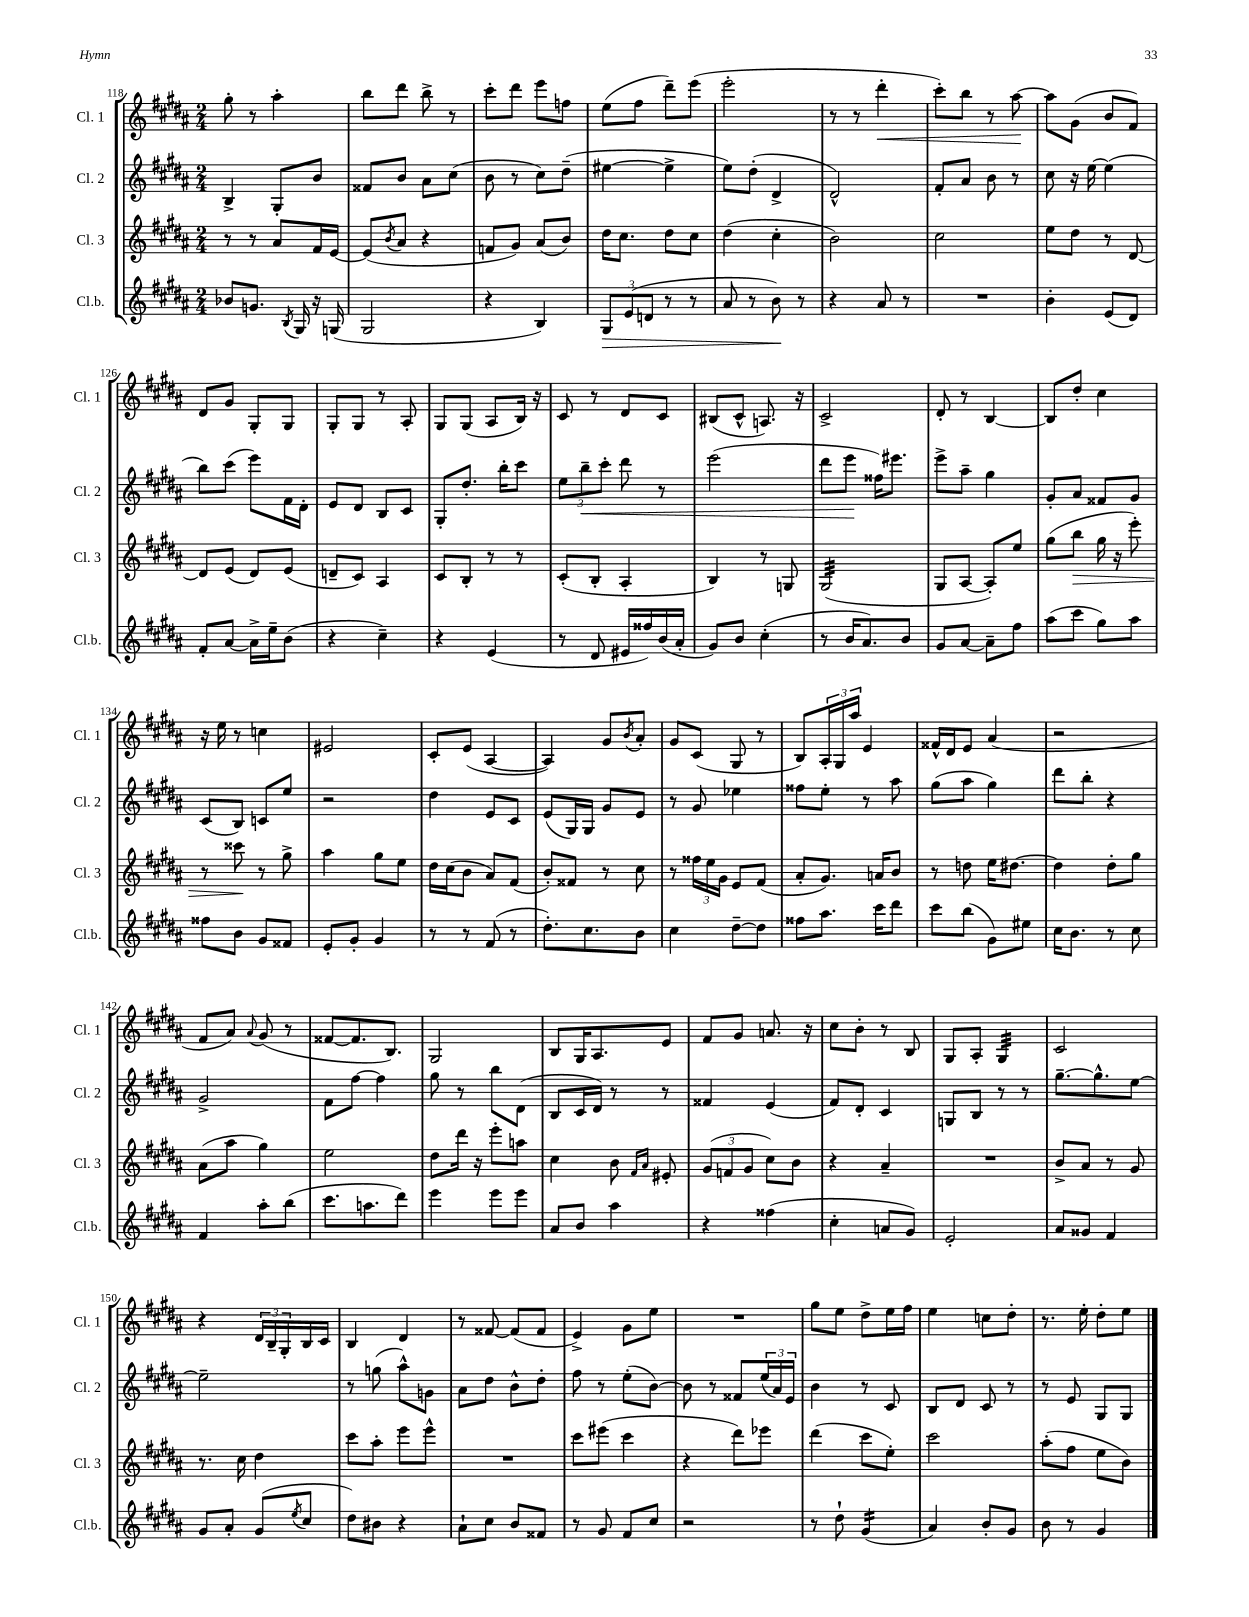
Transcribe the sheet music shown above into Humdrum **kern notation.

**kern	**kern	**kern	**kern
*staff4	*staff3	*staff2	*staff1
*clefG2	*clefG2	*clefG2	*clefG2
*k[f#c#g#d#a#]	*k[f#c#g#d#a#]	*k[f#c#g#d#a#]	*k[f#c#g#d#a#]
*M2/4	*M2/4	*M2/4	*M2/4
8b-	8r	4B^	8gg#'
8.g	8r	.	8r
.	8a#	8G#'	4aa#'
8qB	.	.	.
16G#	.	.	.
16r	16f#	8b	.
(16G	[16e	.	.
=	=	=	=
2G#	(8e]	8f##	8bb
.	8qb	.	.
.	8a#	8b	8ddd#
.	4r	8a#	8bb^
.	.	(8cc#	8r
=	=	=	=
4r	8f	8b	8ccc#'
.	8g#)	8r	8ddd#
4B)	(8a#	8cc#)	8eee
.	8b)	(8dd#~	8ff
=	=	=	=
12G#	16dd#	[4ee#	(8ee
.	8.cc#	.	.
(12e	.	.	.
.	.	.	8ff#
12d	.	.	.
8r	8dd#	4ee#^]	8ddd#~)
8r	8cc#	.	(8eee
=	=	=	=
8a#	(4dd#	8ee)	2eee'
8r	.	(8dd#'	.
8b)	4cc#'	4d#^	.
8r	.	.	.
=	=	=	=
4r	2b)	2d#^^)	8r
.	.	.	8r
8a#	.	.	4ddd#'
8r	.	.	.
=	=	=	=
2r	2cc#	8f#'	8ccc#')
.	.	8a#	8bb
.	.	8b	8r
.	.	8r	[8aa#
=	=	=	=
4b'	8ee	8cc#	8aa#]
.	8dd#	16r	(8g#
.	.	[16ee	.
(8e	8r	(4ee]	8b
8d#)	[8d#	.	8f#)
=	=	=	=
8f#'	8d#]	8bb)	8d#
[8a#	(8e	(8ccc#	8g#
16a#^]	8d#)	8eee)	8G#'
16ee~	.	.	.
(8b	(8e	16f#	8G#
.	.	16d#'	.
=	=	=	=
4r	8d~	8e	8G#'
.	8c#)	8d#	8G#
4cc#~)	4A#	8B	8r
.	.	8c#	8A#'
=	=	=	=
4r	8c#	8G#'	8G#
.	8B'	8.dd#'	(8G#
(4e	8r	.	8A#
.	.	16bb'	.
.	8r	8ccc#	16B)
.	.	.	16r
=	=	=	=
8r	(8c#'	12ee	8c#
.	.	12bb~	.
8d#	8B'	.	8r
.	.	12ccc#'	.
16e#	4A#'	8ddd#	8d#
16ff##)	.	.	.
(16b	.	8r	8c#
16a#'	.	.	.
=	=	=	=
8g#)	4B)	(2eee	(8B#
8b	.	.	8c#^^
(4cc#'	8r	.	8.A)
.	8G	.	.
.	.	.	16r
=	=	=	=
8r	(2G#	8ddd#	2c#^
16b	.	8eee	.
8.a#)	.	.	.
.	.	16ff##)	.
.	.	8.eee#	.
8b	.	.	.
=	=	=	=
8g#	8G#	8eee^	8d#'
[8a#	[8A#	8aa#~	8r
8a#~]	8A#'])	4gg#	[4B
8ff#	8ee	.	.
=	=	=	=
(8aa#	(8gg#	8g#'	8B]
8ccc#	8bb	8a#	8dd#'
8gg#)	16gg#	8f##	4cc#
.	16r	.	.
8aa#	8eee')	8g#	.
=	=	=	=
8ff##	8r	(8c#	16r
.	.	.	16ee
8b	8ccc##	8B)	8r
8g#	8r	8c	4cc
8f##	8gg#^	8ee	.
=	=	=	=
8e'	4aa#	2r	2e#
8g#'	.	.	.
4g#	8gg#	.	.
.	8ee	.	.
=	=	=	=
8r	16dd#	4dd#	8c#'
.	(16cc#	.	.
8r	8b	.	(8e
(8f#	8a#)	8e	[4A#
8r	(8f#	8c#	.
=	=	=	=
8.dd#')	8b')	(8e	4A#])
.	8f##	16G#)	.
8.cc#	.	16G#	.
.	8r	8g#	8g#
.	.	.	8qb
8b	8cc#	8e	8a#'
=	=	=	=
4cc#	8r	8r	8g#
.	24ff##	8g#	(8c#
.	24ee	.	.
.	24g#	.	.
[8dd#~	8e	4ee-	8G#
8dd#]	(8f#	.	8r
=	=	=	=
8ff##	8a#'	8ff##	8B)
8.aa#	8.g#)	8ee'	24A#'
.	.	.	24G#
.	.	.	24aa#
.	.	8r	4e
16ccc#	16a	.	.
8ddd#	8b	8aa#	.
=	=	=	=
8ccc#	8r	(8gg#	16f##^^
.	.	.	16d#
(8bb	8dd	8aa#	8e
8g#)	16ee	4gg#)	(4a#
.	[8.dd#	.	.
8ee#	.	.	.
=	=	=	=
16cc#	4dd#]	8ddd#	2r
8.b	.	.	.
.	.	8bb'	.
8r	8dd#'	4r	.
8cc#	8gg#	.	.
=	=	=	=
4f#	(8a#	2g#^	8f#
.	8aa#	.	8a#)
.	.	.	8qqa#
8aa#'	4gg#)	.	(8g#
(8bb	.	.	8r
=	=	=	=
8.ccc#	2ee	8f#	[8f##
.	.	[8ff#	8.f##]
8.aa	.	.	.
.	.	4ff#]	.
.	.	.	8.B)
8ddd#)	.	.	.
=	=	=	=
4eee	8dd#	8gg#	2G#
.	16ddd#	8r	.
.	16r	.	.
8eee	8eee'	8bb	.
8eee	8aa	(8d#	.
=	=	=	=
8a#	4cc#	8B	8B
8b	.	16c#	16G#
.	.	16d#)	8.A#
4aa#	8b	8r	.
.	16qqf#	.	.
.	16qqa#	.	.
.	8e#'	8r	8e
=	=	=	=
4r	(12g#	4f##	8f#
.	12f	.	.
.	.	.	8g#
.	12g#	.	.
(4ff##	8cc#)	(4e	8.a
.	8b	.	.
.	.	.	16r
=	=	=	=
4cc#'	4r	8f#)	8cc#
.	.	8d#'	8b'
8a	4a#~	4c#	8r
8g#)	.	.	8B
=	=	=	=
2e'	2r	8G	8G#
.	.	8B	8A#'
.	.	8r	4G#
.	.	8r	.
=	=	=	=
8a#	8b^	[8.gg#~	2c#
8g##	8a#	.	.
.	.	8.gg#^^]	.
4f#	8r	.	.
.	8g#	[8ee	.
=	=	=	=
8g#	8.r	2ee~]	4r
8a#'	.	.	.
.	16cc#	.	.
(8g#	4dd#	.	24d#
.	.	.	24B~
.	.	.	24G#'
8qee	.	.	.
8cc#	.	.	16B
.	.	.	16c#
=	=	=	=
8dd#)	8ccc#	8r	4B
8b#	8aa#'	(8gg	.
4r	8eee	8aa#^^)	4d#
.	8eee^^	8g	.
=	=	=	=
8a#`	2r	8a#	8r
8cc#	.	8dd#	[8f##
8b	.	8b^^	(8f##]
8f##	.	8dd#'	8f##
=	=	=	=
8r	8ccc#	8ff#	4e^)
8g#	(8eee#	8r	.
8f#	4ccc#	(8ee'	8g#
8cc#	.	[8b)	8ee
=	=	=	=
2r	4r	8b]	2r
.	.	8r	.
.	8ddd#)	8f##	.
.	8eee-	(24ee	.
.	.	24a#)	.
.	.	24e	.
=	=	=	=
8r	(4ddd#	4b	8gg#
8dd#`	.	.	8ee
(4g#	8ccc#	8r	8dd#^
.	8ee')	8c#	16ee
.	.	.	16ff#
=	=	=	=
4a#)	2ccc#	8B	4ee
.	.	8d#	.
8b'	.	8c#	8cc
8g#	.	8r	8dd#'
=	=	=	=
8b	(8aa#'	8r	8.r
8r	8ff#	8e	.
.	.	.	16ee'
4g#	8ee	8G#	8dd#'
.	8b)	8G#	8ee
==	==	==	==
*-	*-	*-	*-
